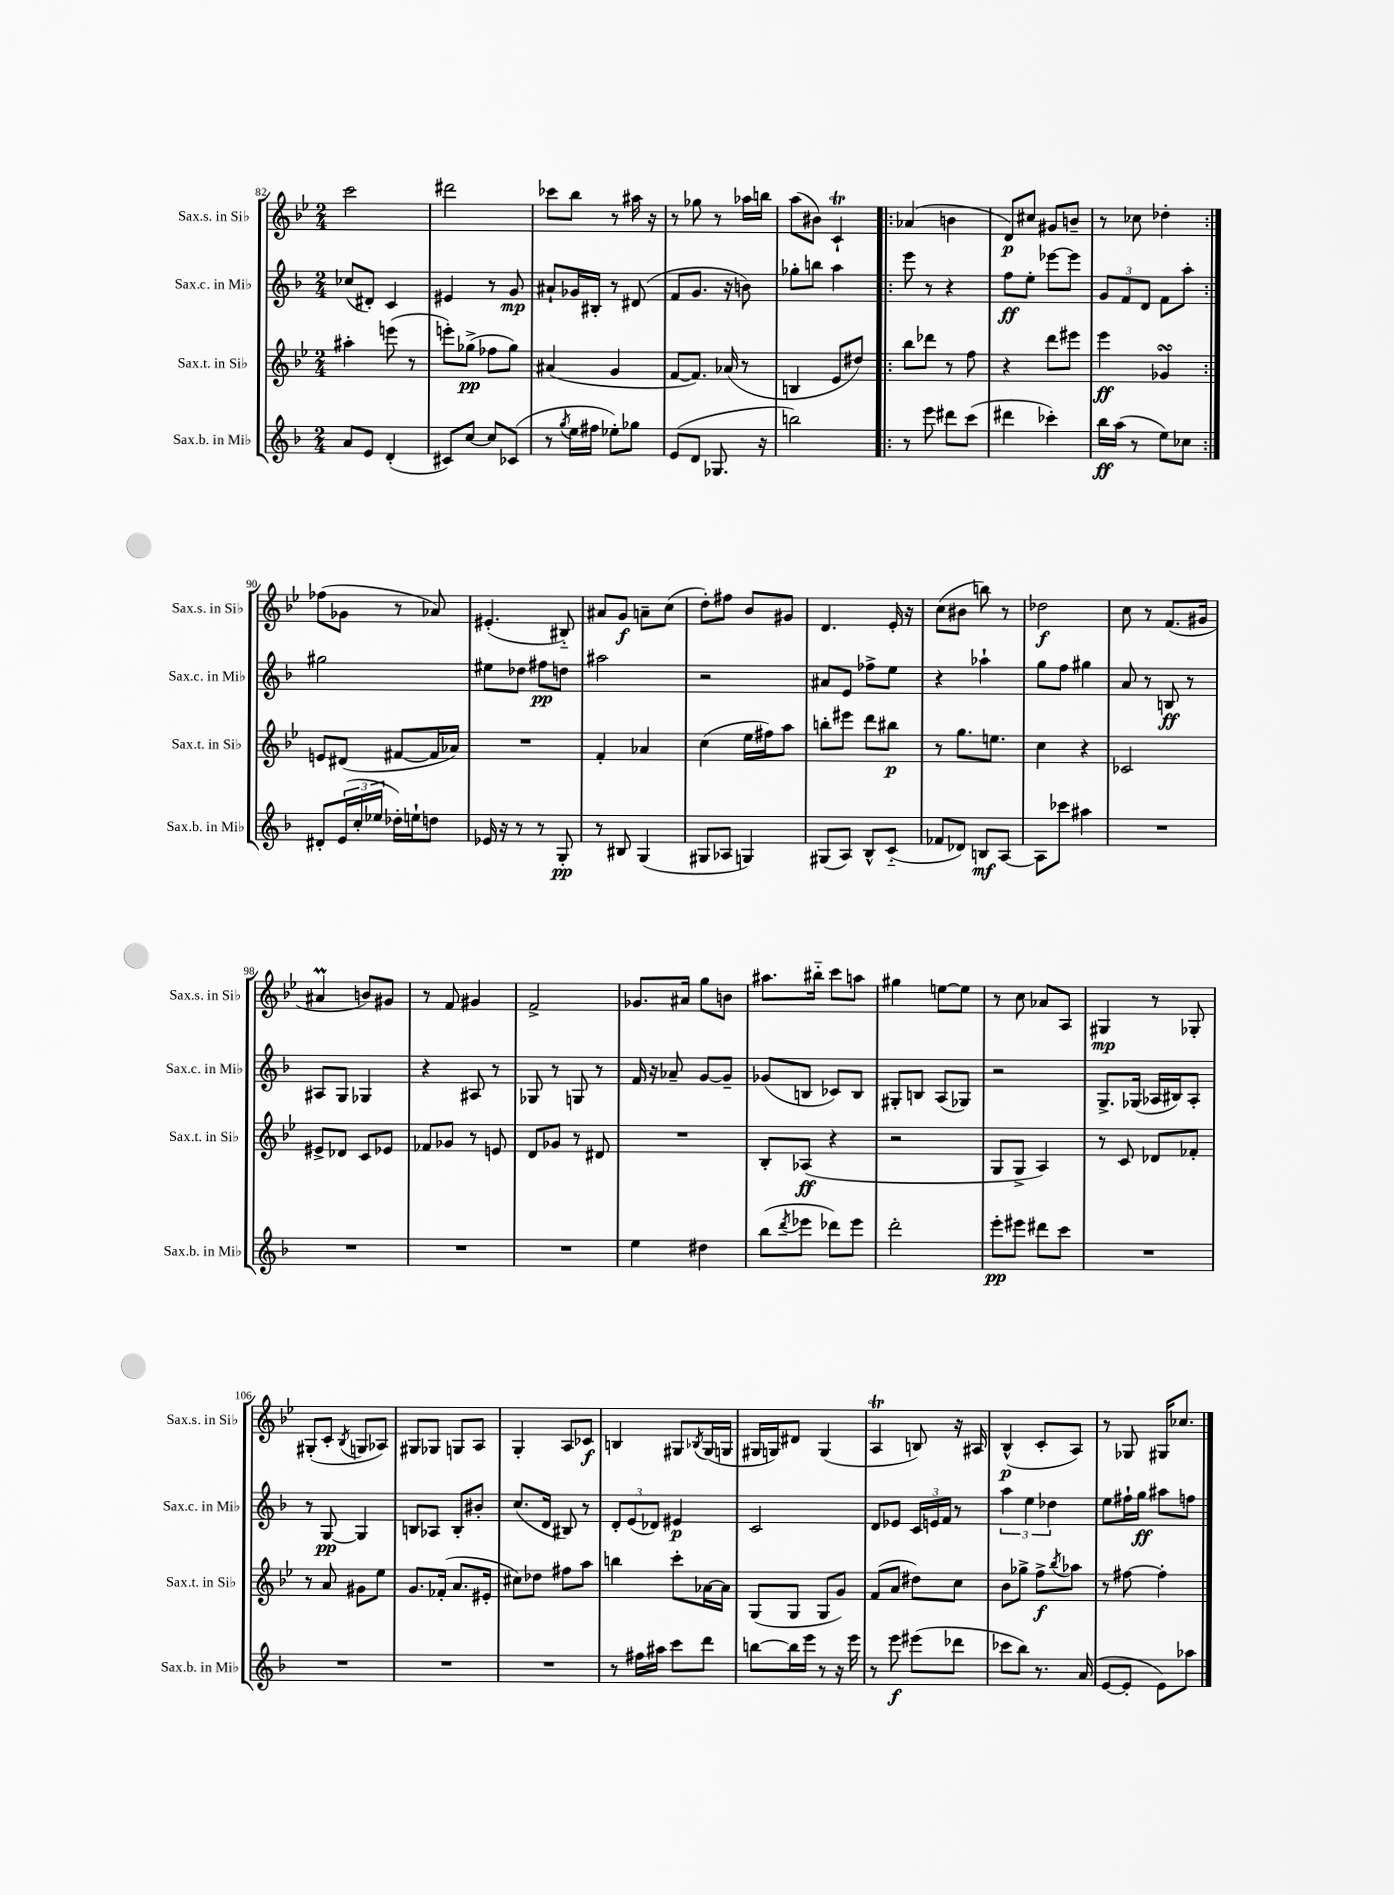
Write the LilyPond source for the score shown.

<<
\new StaffGroup <<
\new Staff = "s0" \with { instrumentName = "Sax.s. in Sib" shortInstrumentName = "Sax.s. in Sib" } {
    \clef treble \key bes \major \numericTimeSignature \time 2/4
    c'''2 |
    dis'''2 |
    ces'''8 bes''8 r8 ais''16 r16 |
    r8 ges''8 r8 aes''16 b''16 |
    a''8( bis'8) c'4-!\trill |
    \repeat volta 2 { aes'4( b'4 |
    d'8\p) cis''8 gis'8 b'8-- |
    r8 ces''8 des''4-. | }
    fes''8( ges'8 r8 aes'8) |
    eis'4.-.( bis8-_) |
    ais'8 g'8\f a'8-- c''8( |
    d''8-.) fis''8 bes'8 gis'8 |
    d'4. ees'16-. r16 |
    c''8( bis'8 b''8) r8 |
    des''2\f |
    c''8 r8 f'8.( gis'16 |
    ais'4\prall b'8) gis'8 |
    r8 f'8 gis'4 |
    f'2-> |
    ges'8. ais'16 g''8 b'8 |
    ais''8. bis''16-_ c'''8 a''8 |
    gis''4 e''8~ e''8 |
    r8 c''8 aes'8 a8 |
    gis4\mp r8 ges8-. |
    gis8-.( c'8-. \acciaccatura { bes8 } g8 aes8) |
    gis8 ges8 g8 a8 |
    g4-. a8 ces'8\f |
    b4 gis8 \acciaccatura { bes8 } gis16( g16 |
    gis16 g16) dis'8 g4( |
    a4\trill b8) r16 ais16 |
    bes4-^\p( c'8-. a8) |
    r8 ges8 gis16 ces''8. \bar "|." |
}
\new Staff = "s1" \with { instrumentName = "Sax.c. in Mib" shortInstrumentName = "Sax.c. in Mib" } {
    \clef treble \key f \major \numericTimeSignature \time 2/4
    ces''8( dis'8-.) c'4 |
    eis'4 r8 g'8\mp |
    ais'8-! ges'16 bis16-. r8 dis'8( |
    f'8 g'8. r16 b'8) |
    ges''8-. b''8 a''4 |
    \repeat volta 2 { e'''8 r8 r4 |
    f''8\ff e''8-. ees'''8~ ees'''8 |
    \tuplet 3/2 { g'8 f'8 d'8 } f'8 a''8-. | }
    gis''2 |
    eis''8 des''8 fis''8\pp d''8 |
    ais''2 |
    r2 |
    ais'8 e'8 fes''8-> e''8 |
    r4 aes''4-! |
    g''8 f''8 gis''4 |
    a'8 r8 b8\ff r8 |
    ais8 g8 ges4 |
    r4 ais8 r8 |
    ges8 r8 g8 r8 |
    f'16 r16 aes'8-- g'8~ g'8-- |
    ges'8( b8 ces'8) b8 |
    gis8-. b8 a8( ges8) |
    r2 |
    g8.-> ges16( aes16 bis16) aes8-. |
    r8 g8~\pp g4 |
    b8 aes8 b8-. bis'8-. |
    c''8.( d'16 bis8) r8 |
    \tuplet 3/2 { d'8-. e'8( des'8) } eis'4\p |
    c'2 |
    d'8 ees'8 \tuplet 3/2 { c'16 e'16 f'16 } r8 |
    \tuplet 3/2 { a''4 e''4 des''4 } |
    e''8 fis''16-! g''16\ff ais''8 f''8 \bar "|." |
}
\new Staff = "s2" \with { instrumentName = "Sax.t. in Sib" shortInstrumentName = "Sax.t. in Sib" } {
    \clef treble \key bes \major \numericTimeSignature \time 2/4
    ais''4-. e'''8( r8 |
    e'''8-.) ges''8->\pp( fes''8 ges''8) |
    ais'4( g'4 |
    f'8~ f'8.) aes'16( r8 |
    b4 ees'8 dis''8) |
    \repeat volta 2 { bes''8 des'''8 r8 f''8 |
    r4 d'''8 eis'''8 |
    ees'''4\ff ges'4\turn | }
    e'8 dis'8( fis'8~ fis'16 aes'16) |
    R2 |
    f'4-. aes'4 |
    c''4( ees''16 fis''16) a''8 |
    b''8-. eis'''8 d'''8 bis''8\p |
    r8 g''8. e''8. |
    c''4 r4 |
    ces'2 |
    eis'8-> des'8 c'8 ees'8 |
    fes'8 ges'8 r8 e'8 |
    d'8 ges'8 r8 dis'8 |
    R2 |
    bes8-. aes8\ff( r4 |
    r2 |
    g8 g8-> a4) |
    r8 c'8 des'8 fes'8-. |
    r8 a'8 gis'8 ees''8 |
    g'8. fes'16-.( a'8. eis'16-. |
    cis''8) des''8 fis''8 a''8 |
    b''4 c'''8-. aes'16~ aes'16 |
    g8( g8 g8 g'8) |
    f'8( a'8 dis''8) c''8 |
    bes'8 ges''8-> f''8->\f \acciaccatura { bes''8 } aes''8 |
    r8 fis''8~ fis''4-. \bar "|." |
}
\new Staff = "s3" \with { instrumentName = "Sax.b. in Mib" shortInstrumentName = "Sax.b. in Mib" } {
    \clef treble \key f \major \numericTimeSignature \time 2/4
    a'8 e'8 d'4-.( |
    cis'8) c''8~ c''8 ces'8( |
    r8 \acciaccatura { g''8 } e''16 fis''16 ees''8-.) ges''8 |
    e'8( d'8 ges8. r16 |
    b''2) |
    \repeat volta 2 { r8 e'''8 dis'''8 c'''8( |
    dis'''4 ces'''4-.) |
    bes''16\ff a''16( r8 e''8) ces''8 | }
    dis'8-. \tuplet 3/2 { e'16( c''16-. ees''16 } des''16-.) e''16-! d''8 |
    ees'16 r16 r8 r8 g8-.\pp |
    r8 bis8 g4( |
    gis8 aes8 g4) |
    gis8( a8) bes8-^ c'8-_( |
    fes'8 des'8) b8\mf a8~ |
    a8 ces'''8 ais''4 |
    R2 |
    R2 |
    R2 |
    R2 |
    e''4 dis''4 |
    bes''8( \acciaccatura { d'''8 } ees'''8 des'''8) ees'''8 |
    d'''2-. |
    e'''8-.\pp eis'''8 dis'''8 c'''8 |
    R2 |
    R2 |
    R2 |
    R2 |
    r8 fis''16 ais''16 c'''8 d'''8 |
    b''8~ b''16 e'''16 r8 r16 e'''16 |
    r8 e'''8\f eis'''8( des'''8 |
    ces'''8 bes''8) r8. a'16( |
    e'8~ e'8-. e'8) aes''8 \bar "|." |
}
>>
>>
\layout { \context { \Score currentBarNumber = #82 } }
